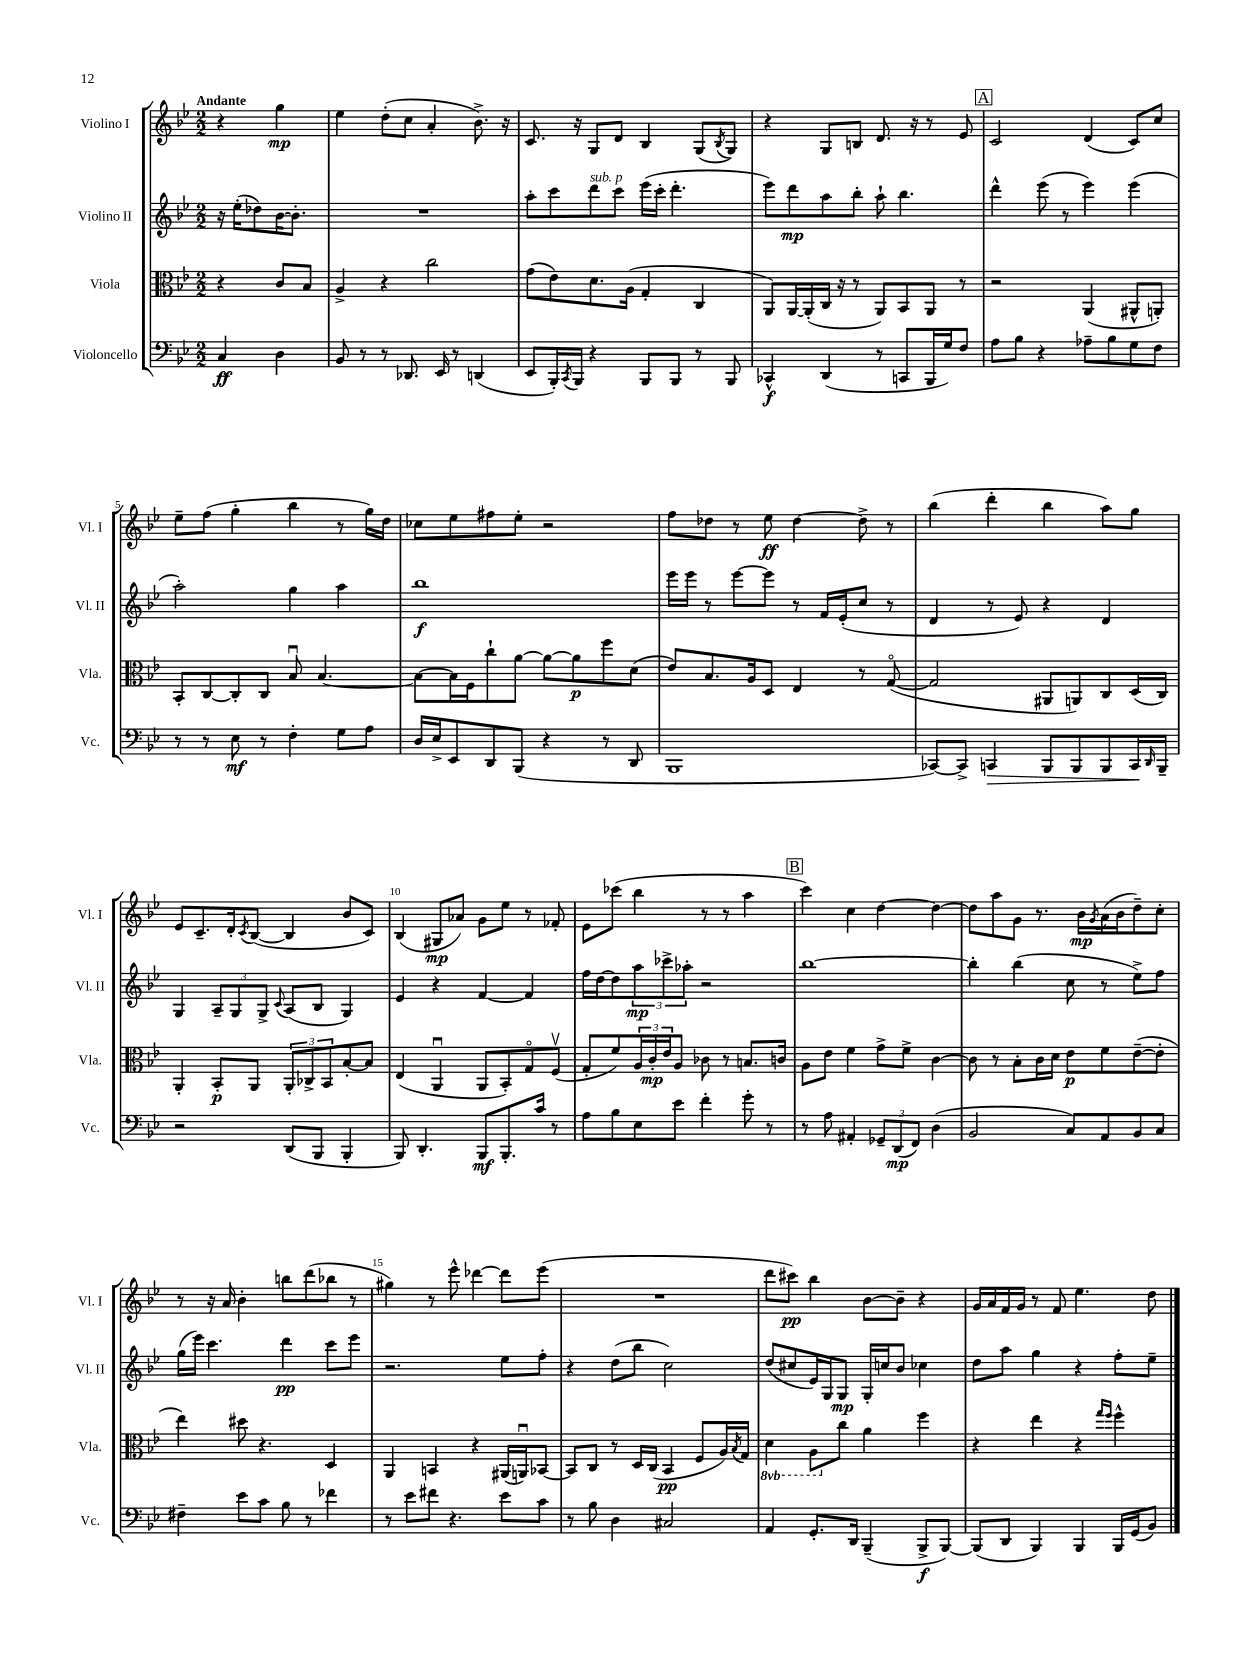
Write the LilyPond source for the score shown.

<<
\new StaffGroup <<
\new Staff = "s0" \with { instrumentName = "Violino I" shortInstrumentName = "Vl. I" } {
    \clef treble \key bes \major \numericTimeSignature \time 2/2 \partial 2 \tempo "Andante"
    r4 g''4\mp |
    ees''4 d''8-.( c''8 a'4-. bes'8.->) r16 |
    c'8. r16 g8 d'8 bes4 g8( \acciaccatura { bes8 } g8) |
    r4 g8 b8 d'8. r16 r8 ees'8 |
    \mark \markup { \box "A" } c'2 d'4( c'8) c''8 |
    ees''8-- f''8( g''4-. bes''4 r8 g''16) d''16 |
    ces''8 ees''8 fis''8 ees''8-. r2 |
    f''8 des''8 r8 ees''8\ff des''4~ des''8-> r8 |
    bes''4( d'''4-. bes''4 a''8) g''8 |
    ees'8 c'8.-- d'16-. \acciaccatura { c'8 } bes8~( bes4 bes'8 c'8) |
    bes4( gis8\mp aes'8) g'8 ees''8 r8 fes'8-. |
    ees'8 ces'''8( bes''4 r8 r8 a''4 |
    \mark \markup { \box "B" } c'''4) c''4 d''4~ d''4~ |
    d''8 a''8 g'8 r8. bes'16\mp \acciaccatura { g'8 } a'16( bes'16 d''8--) c''8-. |
    r8 r16 a'16 bes'4-. b''8 d'''8( bes''8 r8 |
    gis''4) r8 ees'''8-^ des'''4~ des'''8 ees'''8( |
    R1 |
    d'''8 cis'''8\pp) bes''4 bes'8~ bes'8-- r4 |
    g'16 a'16 f'16 g'16 r8 f'8 ees''4. d''8 \bar "|." |
}
\new Staff = "s1" \with { instrumentName = "Violino II" shortInstrumentName = "Vl. II" } {
    \clef treble \key bes \major \numericTimeSignature \time 2/2 \partial 2
    r16 ees''16-.( des''8) bes'16~ bes'8.-. |
    R1 |
    a''8-. c'''8 d'''8^\markup { \italic "sub. p" } c'''8 ees'''16( c'''16-. d'''4.-. |
    ees'''8) d'''8\mp a''8 bes''8-. a''8-! bes''4. |
    \mark \markup { \box "A" } d'''4-^ ees'''8( r8 ees'''4) ees'''4( |
    a''2-.) g''4 a''4 |
    bes''1\f |
    ees'''16 ees'''16 r8 ees'''8~ ees'''8 r8 f'16 ees'16-.( c''8 r8 |
    d'4 r8 ees'8) r4 d'4 |
    g4 \tuplet 3/2 { a8-- g8 g8-> } \appoggiatura { c'8 } a8( bes8 g4) |
    ees'4 r4 f'4~ f'4 |
    f''16 d''16~ d''8 \tuplet 3/2 { a''8\mp ces'''8-> aes''8-. } r2 |
    \mark \markup { \box "B" } bes''1~ |
    bes''4-. bes''4( c''8 r8 ees''8->) f''8 |
    g''16( ees'''16) c'''4. d'''4\pp c'''8 ees'''8 |
    r2. ees''8 f''8-. |
    r4 d''8( bes''8 c''2) |
    d''8( cis''8 ees'16) g16 g8\mp g16-. c''16 bes'8 ces''4 |
    d''8 a''8 g''4 r4 f''8-. ees''8-- \bar "|." |
}
\new Staff = "s2" \with { instrumentName = "Viola" shortInstrumentName = "Vla." } {
    \clef alto \key bes \major \numericTimeSignature \time 2/2 \set Staff.ottavationMarkups = #ottavation-simple-ordinals \partial 2
    r4 c'8 bes8 |
    a4-> r4 c''2 |
    g'8( ees'8) d'8. a16( g4-. c4 |
    a,8) a,16~ a,16-.( c16 r16 r8 a,8) bes,8 a,8 r8 |
    \mark \markup { \box "A" } r2 a,4( ais,8-^ a,8-.) |
    bes,8-. c8~ c8-. c8 bes8\downbow bes4.~ |
    bes8~ bes16 f16 c''8-! a'8~ a'8~ a'8\p f''8 d'8( |
    ees'8) bes8. a16 d8 ees4 r8 g8~\flageolet( |
    g2 ais,8 a,8) c8 d16( c16) |
    a,4-. bes,8-.\p a,8 \tuplet 3/2 { a,8-. ces8-> bes,8 } bes8~-. bes8 |
    ees4( a,4\downbow a,8 bes,8-.) g8\flageolet f8\upbow( |
    g8-. f'8) \tuplet 3/2 { a16 c'16-.\mp ees'16 } a8 ces'8 r8 b8. c'16 |
    \mark \markup { \box "B" } a8 ees'8 f'4 g'8-> f'8-> c'4~ |
    c'8 r8 bes8-. c'16 d'16 ees'8\p f'8 ees'8~--( ees'8-. |
    ees''4) dis''8 r4. d4 |
    a,4 b,4 r4 ais,16( a,16\downbow) bes,8~ |
    bes,8 c8 r8 d16 c16( bes,4\pp f8 a16) \acciaccatura { bes8 } g16 |
    \ottava #-1 d4 a,8 \ottava #0 c''8 a'4 f''4 |
    r4 ees''4 r4 \grace { g''16 f''16 } f''4-^ \bar "|." |
}
\new Staff = "s3" \with { instrumentName = "Violoncello" shortInstrumentName = "Vc." } {
    \clef bass \key bes \major \numericTimeSignature \time 2/2 \partial 2
    c4\ff d4 |
    bes,8 r8 r8 des,8. ees,16 r8 d,4( |
    ees,8 bes,,16-.) \acciaccatura { c,8 } bes,,16 r4 bes,,8 bes,,8 r8 bes,,8 |
    ces,4-^\f d,4( r8 c,8 bes,,16 g16) f8 |
    \mark \markup { \box "A" } a8 bes8 r4 aes8-- bes8 g8 f8 |
    r8 r8 ees8\mf r8 f4-. g8 a8 |
    d16 ees16-> ees,8 d,8 bes,,8( r4 r8 d,8 |
    bes,,1 |
    ces,8~) ces,8-> c,4\> bes,,8 bes,,8 bes,,8 c,16\! \grace { d,16 } bes,,16-- |
    r2 d,8( bes,,8 bes,,4-. |
    bes,,8) d,4.-. bes,,8\mf bes,,8.-. c'16 r8 |
    a8 bes8 ees8 ees'8 f'4-. g'8-. r8 |
    \mark \markup { \box "B" } r8 a8 ais,4-. \tuplet 3/2 { ges,8-- d,8\mp( f,8) } d4( |
    bes,2 c8) a,8 bes,8 c8 |
    fis4-- ees'8 c'8 bes8 r8 fes'4 |
    r8 ees'8 fis'8 r4. ees'8 c'8 |
    r8 bes8 d4 cis2 |
    a,4 g,8.-. d,16 bes,,4--( bes,,8->\f bes,,8~) |
    bes,,8( d,8 bes,,4) bes,,4 bes,,16 g,16( bes,8) \bar "|." |
}
>>
>>
\layout { \context { \Score \override BarNumber.break-visibility = ##(#f #t #t) barNumberVisibility = #(every-nth-bar-number-visible 5) } }
